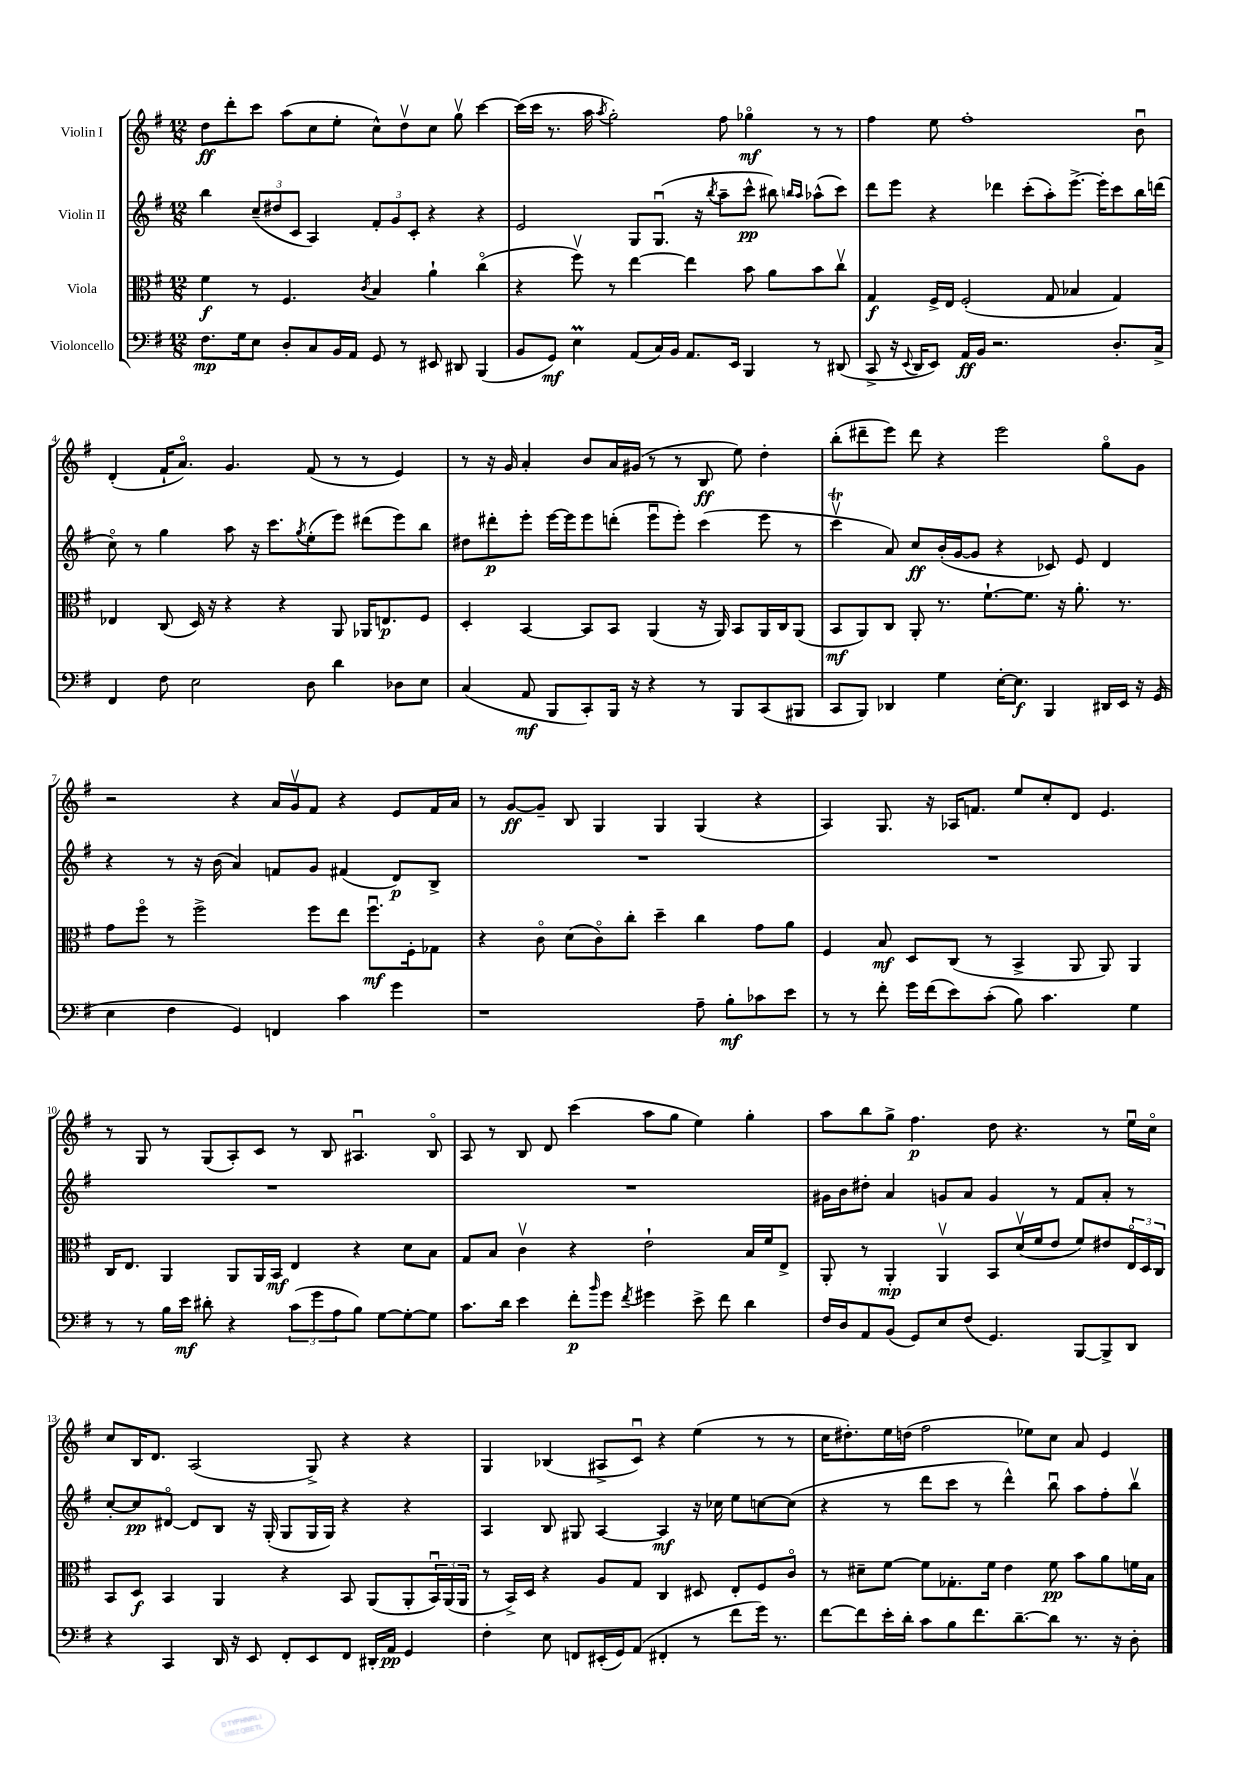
<<
\new StaffGroup <<
\new Staff = "s0" \with { instrumentName = "Violin I" } {
    \clef treble \key g \major \numericTimeSignature \time 12/8
    d''8\ff d'''8-. c'''8 a''8( c''8 e''8-. c''8-^) d''8\upbow c''8 g''8\upbow c'''4~ |
    c'''16( c'''16 r8. a''16 \acciaccatura { a''8 } g''2-.) fis''8 ges''4\flageolet\mf r8 r8 |
    fis''4 e''8 fis''1-. b'8\downbow |
    d'4-.( fis'16-! a'8.\flageolet) g'4. fis'8( r8 r8 e'4) |
    r8 r16 g'16 a'4-. b'8 a'16 gis'16( r8 r8 b8\ff e''8) d''4-. |
    b''8-.( dis'''8-- e'''8) dis'''8 r4 e'''2 g''8\flageolet g'8 |
    r2 r4 a'16 g'16\upbow fis'8 r4 e'8 fis'16 a'16 |
    r8 g'8~\ff g'8-- b8 g4 g4 g4( r4 |
    a4) g8. r16 aes16 f'8. e''8 c''8-. d'8 e'4. |
    r8 g8 r8 g8( a8-.) c'8 r8 b8 ais4.\downbow b8\flageolet |
    a8 r8 b8 d'8 c'''4( a''8 g''8 e''4) g''4-. |
    a''8 b''8 g''8-> fis''4.\p d''8 r4. r8 e''16\downbow c''16\flageolet |
    c''8 b16 d'8. a2( g8->) r4 r4 |
    g4 bes4( ais8-> c'8\downbow) r4 e''4( r8 r8 |
    c''16 dis''8.-.) e''16 d''16( fis''2 ees''8) c''8 a'8 e'4 \bar "|." |
}
\new Staff = "s1" \with { instrumentName = "Violin II" } {
    \clef treble \key g \major \numericTimeSignature \time 12/8
    b''4 \tuplet 3/2 { c''8--( dis''8 c'8 } a4) \tuplet 3/2 { fis'8-. g'8 c'8-. } r4 r4 |
    e'2 g8 g8.\downbow( r16 \acciaccatura { b''8 } a''8-- c'''8-^\pp bis''8) \grace { b''16 a''16 } aes''8-^( c'''8) |
    d'''8 e'''8 r4 des'''4 c'''8-.( a''8-.) e'''8.~-> e'''16-. c'''8 b''16 d'''16( |
    c''8\flageolet) r8 g''4 a''8 r16 c'''8. \acciaccatura { g''8 } e''8-.( e'''8) dis'''8( e'''8) b''8 |
    dis''8 dis'''8-.\p e'''8-. e'''16~ e'''16 e'''8 d'''8-.( e'''8\downbow e'''8-.) c'''4( e'''8 r8 |
    c'''4\upbow\trill a'8) c''8\ff b'16-.( g'16~ g'8 r4 ces'8) e'8 d'4 |
    r4 r8 r16 b'16( a'4) f'8 g'8 fis'4( d'8\p) b8-> |
    R1. |
    R1. |
    R1. |
    R1. |
    gis'16 b'16 dis''8-. a'4 g'8 a'8 g'4 r8 fis'8 a'8-. r8 |
    c''8~-. c''8\pp dis'8~\flageolet dis'8 b8 r16 g16-.( g8 g16 g16) r4 r4 |
    a4 b8 gis8 a4~ a4\mf r16 ces''16 e''8 c''8~ c''8( |
    r4 r8 d'''8 c'''8 r8 d'''4-^) b''8\downbow a''8 fis''8-. b''8\upbow \bar "|." |
}
\new Staff = "s2" \with { instrumentName = "Viola" } {
    \clef alto \key g \major \numericTimeSignature \time 12/8
    fis'4\f r8 fis4. \acciaccatura { c'8 } b4 a'4-! c''4\flageolet( |
    r4 fis''8\upbow) r8 e''4~ e''4 b'8 a'8 b'8 c''8\upbow |
    g4\f fis16-> e16 fis2-.( g8 bes4 g4) |
    ees4 c8( d16) r16 r4 r4 a,8 aes,16 e8.\p fis8 |
    d4-. b,4~ b,8 b,8 a,4( r16 a,16) b,8 a,16 c16 a,8( |
    b,8\mf a,8) c8 a,8-. r8. fis'8.~-! fis'8. r16 a'8.-. r8. |
    g'8 fis''8\flageolet r8 fis''2-> fis''8 e''8 fis''8.\downbow\mf fis16-. ges8 |
    r4 c'8\flageolet d'8( c'8\flageolet) c''8-. d''4-- c''4 g'8 a'8 |
    fis4 b8\mf d8 c8( r8 b,4-> a,8 a,8) a,4 |
    c16 e8. a,4 a,8 a,16 b,16\mf e4 r4 d'8 b8 |
    g8 b8 c'4\upbow r4 e'2-! b16 fis'16 e8-> |
    a,8-. r8 a,4-.\mp a,4\upbow b,8 d'16\upbow( fis'16 e'8 fis'8) eis'8 \tuplet 3/2 { e16\flageolet d16 c16 } |
    b,8 d8\f b,4 a,4 r4 b,8 a,8( a,8-. \tuplet 3/2 { b,16\downbow) a,16( a,16 } |
    r8 b,16->) d16 r4 a8 g8 c4 dis8 e8-. fis8 c'8\flageolet |
    r8 dis'8-- fis'8~ fis'8 ges8.-. fis'16 e'4 fis'8\pp b'8 a'8 f'16 b16 \bar "|." |
}
\new Staff = "s3" \with { instrumentName = "Violoncello" } {
    \clef bass \key g \major \numericTimeSignature \time 12/8
    fis8.\mp g16 e8 d8-. c8 b,16 a,16 g,8 r8 eis,8 dis,8 b,,4( |
    b,8 g,8\mf) e4\prall a,8( c16) b,16 a,8. e,16 b,,4 r8 dis,8( |
    c,8-> r16 \appoggiatura { e,8 } d,16 e,8) a,16\ff b,16 r2. d8.-. c16-> |
    fis,4 fis8 e2 d8 d'4 des8 e8 |
    c4( a,8\mf b,,8 c,8-.) b,,16 r16 r4 r8 b,,8 c,8( bis,,8 |
    c,8 b,,8) des,4 g4 e16~-. e8.\f b,,4 dis,16 e,16 r16 g,16( |
    e4 fis4 g,4) f,4 c'4 g'4 |
    r1 a8-- b8-.\mf ces'8 e'8 |
    r8 r8 fis'8-. g'16 fis'16( e'8) c'8-.( b8) c'4. g4 |
    r8 r8 b16 e'16\mf dis'8-. r4 \tuplet 3/2 { c'8( g'8 a8 } b8) g8~ g8~-. g8 |
    c'8. d'16 e'4 fis'8-.\p \grace { b'16 } g'8 \acciaccatura { fis'8 } gis'4 e'8-> fis'8 d'4 |
    fis16 d16 a,8 b,8( g,8) e8 fis8( g,4.) b,,8~ b,,8-> d,8 |
    r4 c,4 d,16 r16 e,8 fis,8-. e,8 fis,8 dis,16-. a,16\pp g,4 |
    fis4-. e8 f,8 eis,16-.( g,16) a,8( fis,4-. r8 fis'8 g'16) r8. |
    fis'8~ fis'8 e'16-. d'16-. c'8 b8 fis'8. d'8.~-- d'8 r8. r16 d8-. \bar "|." |
}
>>
>>
